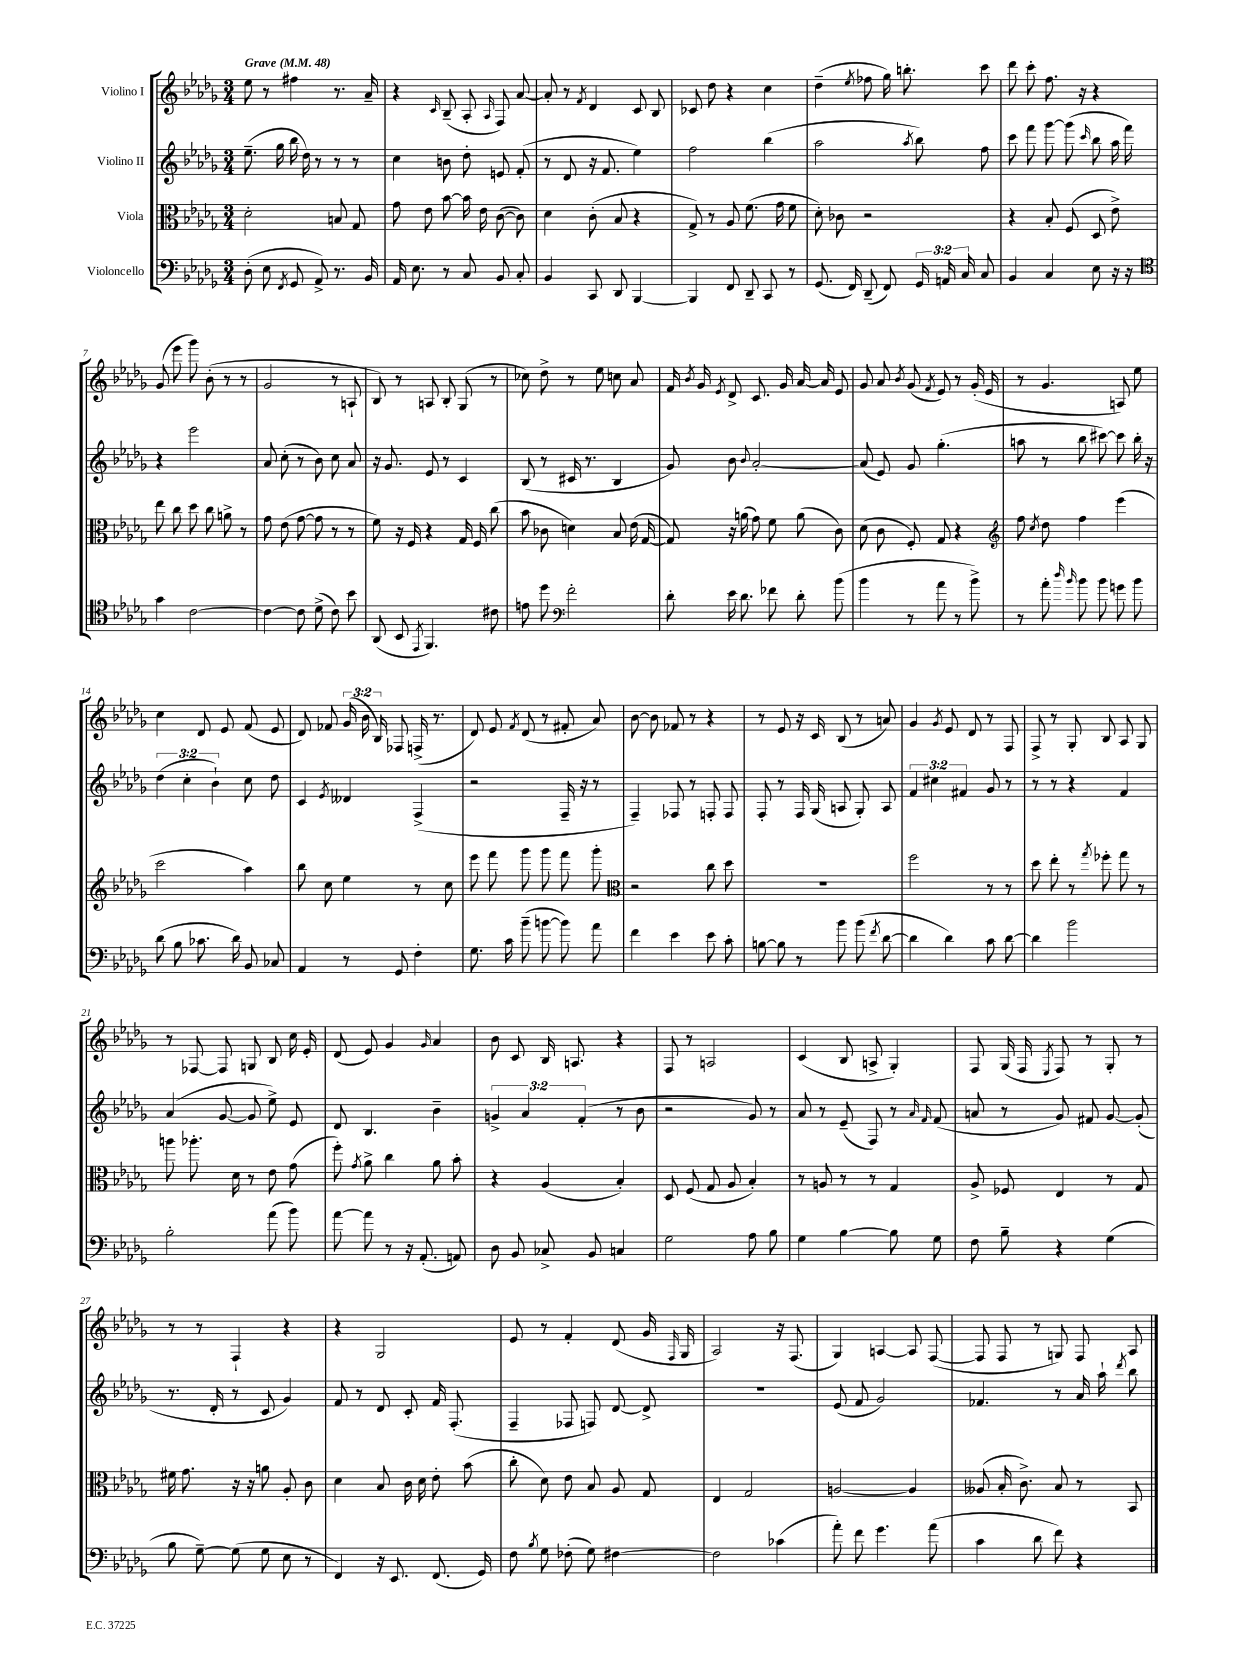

**kern	**kern	**kern	**kern
*part4	*part3	*part2	*part1
*staff4	*staff3	*staff2	*staff1
*I"Violoncello	*I"Viola	*I"Violino II	*I"Violino I
*clefF4	*clefC3	*clefG2	*clefG2
*k[b-e-a-d-g-]	*k[b-e-a-d-g-]	*k[b-e-a-d-g-]	*k[b-e-a-d-g-]
*M3/4	*M3/4	*M3/4	*M3/4
*MM48	*MM48	*MM48	*MM48
=1	=1	=1	=1
!	!	!	!LO:TX:a:B:t=Grave
(8D-'\	2d-'\	(8.ee-~\	8ee-\
8E-\	.	.	8r
.	.	16gg-\	.
8qFF/	.	.	.
8GG-/	.	16bb-\	4ff#X\
.	.	16dd-\)	.
8AA-^/)	.	8r	.
8.r	8Bn/	8r	8.r
.	8G-/	8r	.
16BB-/	.	.	16a-~/
=2	=2	=2	=2
16AA-/	8g-\	4cc\	4r
8.E-\	.	.	.
.	8e-\	.	.
.	.	.	16qqc/
8r	[8b-\	8bn\	(8B-~/
8C/	16b-\]	8dd-'\	8A-'/
.	16e-\	.	.
.	.	.	16qqA-/
8BB-/	([8c\	8en/	8F/)
8C'/	8c\])	(8f'/	[8a-/
=3	=3	=3	=3
4BB-/	4d-\	8r	8a-'/]
.	.	8d-/	8r
.	.	.	8qf/
8CC/	(8c'\	16r	4d-/
.	.	8.f/	.
8DD-/	8B-/	.	.
[4BBB-/	4r	4ee-\)	8c/
.	.	.	8B-/
=4	=4	=4	=4
4BBB-/]	8G-^/)	2ff\	8c-X/
.	8r	.	8dd-\
8FF/	8A-/	.	4r
8DD-~/	(8.f\	.	.
8CC/	.	(4bb-\	4cc\
.	16g-\	.	.
8r	8f\	.	.
=5	=5	=5	=5
(8.GG-/	8d-'\)	2aa-\	(4dd-~\
.	8c-X\	.	.
16FF/)	.	.	.
.	.	.	8qee-/
(8DD-~/	2r	.	8ff-X\
8FF/)	.	.	16gg-\)
.	.	.	8.bbn'\
.	.	8qaa-/	.
24GG-/	.	8bb-\)	.
24AAn/	.	.	.
24C/	.	.	.
8C/	.	8ff\	8ccc\
=6	=6	=6	=6
4BB-/	4r	8ccc\	8ddd-\
.	.	8fff\	8ccc'\
4C/	8B-'/	[8ggg-\	8.ff\
.	(8F/	(8ggg-\]	.
.	.	.	16r
.	.	16qqccc/	.
8E-\	8D-/	8bb-\	4r
16r	8e-^\)	16aa-\	.
16r	.	16fff\)	.
!!LO:LB:g=z
=7	=7	=7	=7
*clefC4	*	*	*
4g-\	8ee-\	4r	(8g-/
.	8cc\	.	8eee-\
[2c\	8dd-\	2eee-\	8ggg-\)
.	8cc\	.	(8b-'\
.	8an^\	.	8r
.	8r	.	8r
=8	=8	=8	=8
4c\_	8g-\	8a-/	2g-/
.	(8e-\	(8cc'\	.
8c\]	[8g-\	8r	.
(8d-^\	8g-\]	8b-\)	.
8c\)	8r	8cc\	8r
8b-\	8r	8a-/	8An`/
=9	=9	=9	=9
(8AA-/	8f\)	16r	8B-/)
.	.	8.g-/	.
8BB-/	16r	.	8r
.	16F/	.	.
8qEE-/	.	.	.
4.FF/)	4r	8e-/	8An/
.	.	8r	8B-'/
.	16G-/	4c/	(8G-/
.	16F/	.	.
8c#X\	(8cc\	.	8r
=10	=10	=10	=10
8en\	8b-\	(8B-/	8cc-X\)
8dd-\	8c-X\	8r	8dd-^\
*clefF4	*	*	*
2f'\	4dn\)	16c#X/	8r
.	.	8.r	.
.	.	.	8ee-\
.	8B-/	4B-/	8ccn\
.	(16e-\	.	8a-/
.	[16G-/	.	.
=11	=11	=11	=11
8d-'\	8G-/])	8g-/)	16f/
.	.	.	8qb-/
.	.	.	16g-/
.	.	.	8qe-/
16e-\	16r	8b-\	8d-^/
8.d-\	(16an\	.	.
.	.	8qqb-/	.
.	8g-\)	[2a-'/	8.c/
8f-X\	8f\	.	.
.	.	.	16g-/
8d-'\	(8a\	.	[16a-/
.	.	.	16a-/]
(8b-\	8c\)	.	8e-/
=12	=12	=12	=12
4b-\	(8d-\	(8a-/]	8g-/
.	8c\	8e-/)	8a-/
.	.	.	8qb-/
8r	8F'/)	8g-/	(8g-/
.	.	.	8qf/
8a-\	8G-/	(4.gg-'\	8e-/)
8r	4r	.	8r
8b-^\)	.	.	(16g-'/
.	.	.	16e-/
=13	=13	=13	=13
*	*clefG2	*	*
8r	8ff\	8aan\	8r
.	8qcc/	.	.
8a-'\	8dd-\	8r	4.g-/
16qqdd-/	.	.	.
16qqb-/	.	.	.
8b-\	4ff\	8bb-\	.
8b-\	.	[8ccc#X\)	.
8gn\	(4eee-\	8ccc#\]	8An/)
8b-\	.	16bb-'\	8ee-\
.	.	16r	.
!!LO:LB:g=z
=14	=14	=14	=14
(8d-\	2ccc\	(6dd-\	4cc\
8B-\	.	.	.
.	.	6cc'\	.
8.c-X\	.	.	8d-/
.	.	6b-`\)	.
.	.	.	8e-/
16d-\)	.	.	.
8BB-/	4aa-\)	8cc\	(8f/
8C-X/	.	8dd-\	8e-/
=15	=15	=15	=15
4AA-/	8bb-\	4c/	8d-/)
.	8cc\	.	8f-X/
.	.	8qe-/	.
8r	4ee-\	4d--X/	(24g-/
.	.	.	24b-\
.	.	.	24B-/)
8GG-/	.	.	8F-X/
4F'\	8r	(4F^/	(16Fn^/
.	.	.	8.r
.	8cc\	.	.
=16	=16	=16	=16
8.G-\	8eee-\	2r	8d-/)
.	8fff\	.	8e-/
16c\	.	.	.
.	.	.	8qf/
(8b-~\	8ggg-\	.	(8d-/
[8bn\	8ggg-\	.	8r
8b\])	8fff\	16F~/	8f#X'/
.	.	16r	.
8a-\	8ggg-'\	8r	8a-/)
=17	=17	=17	=17
*	*clefC3	*	*
4f\	2r	4F~/)	[8b-\
.	.	.	8b-\]
4e-\	.	8F-X/	8f-X/
.	.	8r	8r
8e-\	8cc\	8Fn'/	4r
8c'\	8dd-\	8F/	.
=18	=18	=18	=18
[8Bn\	2.r	8F'/	8r
8B\]	.	8r	8e-/
8r	.	16F/	16r
.	.	(16G-/	16c/
8b-\	.	8An/	(8B-/
(8b-\	.	8G-'/)	8r
8qf/	.	.	.
[8d-\	.	8A/	8an/)
=19	=19	=19	=19
4d-\]	2ff\	6f/	4g-/
.	.	6cc#X\	.
.	.	.	8qg-/
4d-\)	.	.	8e-/
.	.	6f#X/	.
.	.	.	8d-/
8c\	8r	8g-/	8r
[8d-\	8r	8r	8F/
=20	=20	=20	=20
4d-\]	8dd-\	8r	8F^/
.	8ee-'\	8r	8r
2b-\	8r	4r	8G-'/
.	8qgg-/	.	.
.	8ff-X'\	.	8B-/
.	8gg-\	4f/	8A-/
.	8r	.	8G-/
!!LO:LB:g=z
=21	=21	=21	=21
2B-'\	8aan\	(4a-/	8r
.	8.aa-X'\	.	[8F-X/
.	.	[8g-/	8F-/]
.	16d-\	.	.
.	8r	8g-/]	8Gn/
(8a-\	8e-\	8ee-^\)	8B-/
8b-\)	(8g-\	8e-/	16cc\
.	.	.	16e-'/
=22	=22	=22	=22
[8a-\	8ff'\)	8d-/	(8d-/
.	8qg-/	.	.
8a-\]	8a-^\	4.B-/	8e-/)
8r	4cc\	.	4g-/
16r	.	.	.
(8.AA-'/	.	.	.
.	.	.	16qqg-/
.	8a-\	4b-~\	4a-/
8AAn/)	8b-'\	.	.
=23	=23	=23	=23
8D-\	4r	6gn^/	8b-\
8BB-/	.	.	8c/
.	.	6a-/	.
8C-X^/	(4A-/	.	16B-/
.	.	.	8.An/
.	.	(6f'/	.
8BB-/	.	.	.
4Cn/	4B-'/)	8r	4r
.	.	8b-\	.
=24	=24	=24	=24
2G-\	8D-/	2r	8F/
.	(8F/	.	8r
.	8G-/	.	2An/
.	8A-/	.	.
8A-\	4B-'/)	8g-/)	.
8B-\	.	8r	.
=25	=25	=25	=25
4G-\	8r	8a-/	(4c/
.	8An/	8r	.
[4B-\	8r	(8e-~/	8B-/
.	8r	8F/)	8An^/
8B-\]	4G-/	8r	4G-'/)
.	.	16qqa-/	.
.	.	16qqf/	.
8G-\	.	(8f/	.
=26	=26	=26	=26
8F\	8A-^/	8an/	8F/
8B-~\	8F-X/	8r	(16G-/
.	.	.	16F/
.	.	.	8qE-/
4r	4E-/	8g-/)	8F/)
.	.	8f#X/	8r
(4G-\	8r	[8g-/	8G-'/
.	8G-/	(8g-'/]	8r
!!LO:LB:g=z
=27	=27	=27	=27
8B-\	16f#X\	8.r	8r
.	8.g-\	.	.
[8G-~\)	.	.	8r
.	.	16d-'/	.
(8G-\]	16r	8r	4F`/
.	16r	.	.
8G-\	8an\	8c/	.
8E-\	8A-'/	4g-/)	4r
8r	8c\	.	.
=28	=28	=28	=28
4FF/)	4d-\	8f/	4r
.	.	8r	.
16r	8B-/	8d-/	2G-/
8.EE-/	.	.	.
.	16c\	8c'/	.
.	16d-\	.	.
(8.FF/	8e-'\	16f/	.
.	.	(8.F'/	.
.	(8b-\	.	.
16GG-/)	.	.	.
=29	=29	=29	=29
8F\	8cc'\	4F~/	8e-/
8qB-/	.	.	.
8G-\	8d-\)	.	8r
(8F-X'\	8e-\	8F-X/	4f'/
8G-\)	8B-/	8Fn/)	.
[4F#X\	8A-/	[8d-/	(8d-/
.	8G-/	8d-^/]	16g-/
.	.	.	16qqF/
.	.	.	16G-/
=30	=30	=30	=30
2F#\]	4E-/	2.r	2A-/)
.	2G-/	.	.
(4c-X\	.	.	16r
.	.	.	(8.F/
=31	=31	=31	=31
8a-'\)	[2An/	(8e-/	4G-/)
8f\	.	8f/	.
4.g-\	.	2g-/)	[4An/
.	4A/]	.	8A/]
(8a-\	.	.	([8F/
=32	=32	=32	=32
4c\	(8A--X/	4.f-X/	8F/]
.	16B-'/	.	8F/
.	8.c^\)	.	.
8d-\	.	.	8r
8f\)	8B-/	8r	8Gn/)
4r	8r	16a-/	8F/
.	.	16aa-`\	.
.	.	8qddd-/	.
.	8BB-/	8bb-\	8A-/
==	==	==	==
*-	*-	*-	*-
